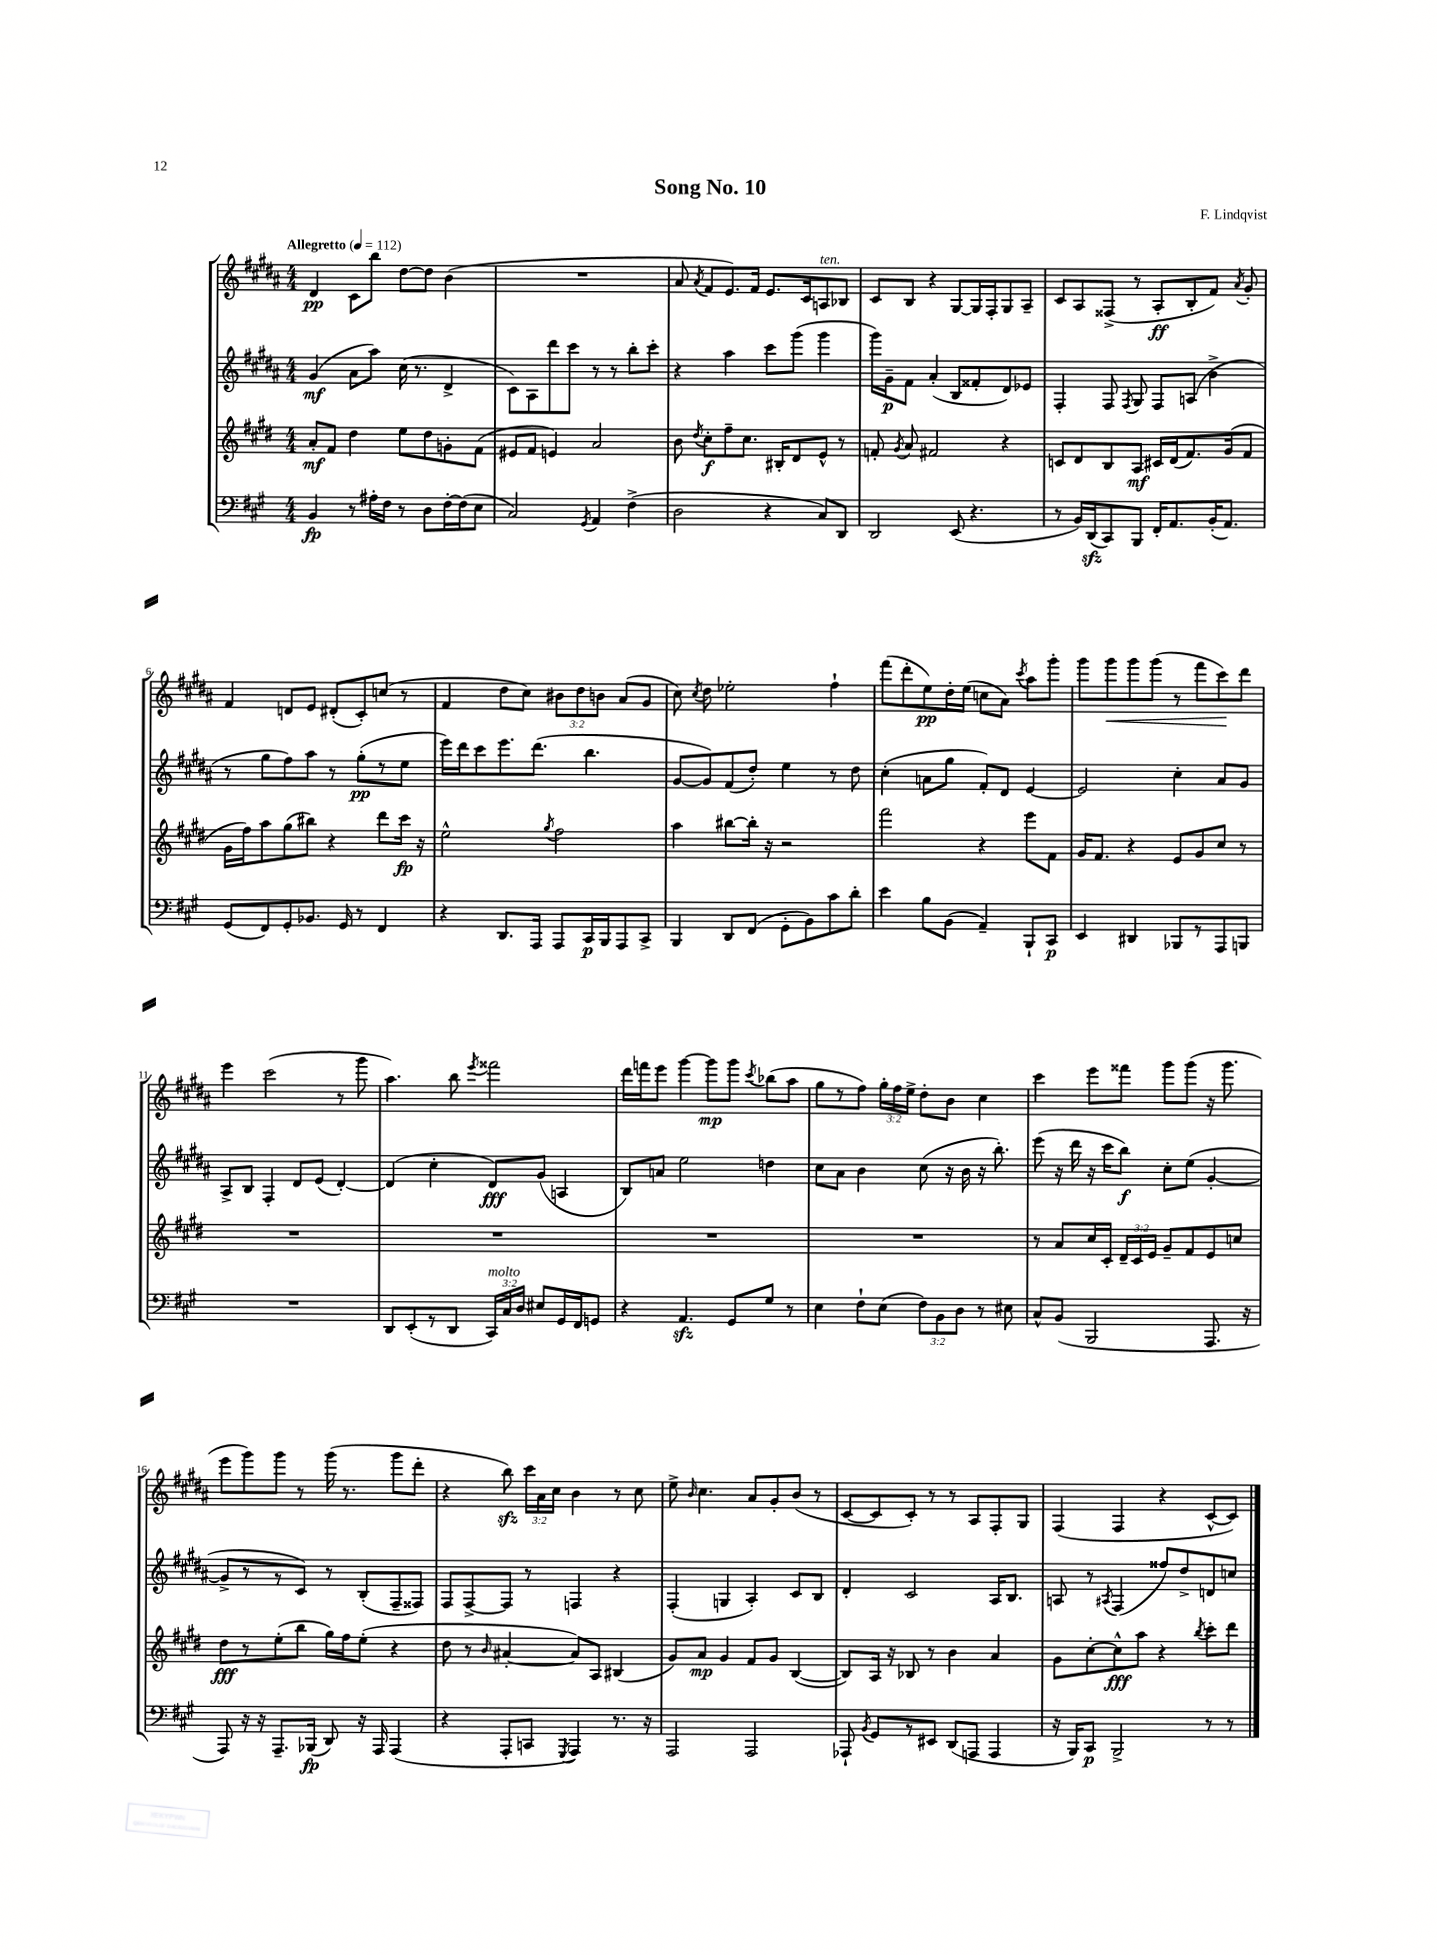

**kern	**dynam	**kern	**dynam	**kern	**dynam	**kern	**dynam
*part4	*part4	*part3	*part3	*part2	*part2	*part1	*part1
*staff4	*staff4	*staff3	*staff3	*staff2	*staff2	*staff1	*staff1
*clefF4	*	*clefG2	*	*clefG2	*	*clefG2	*
*k[f#c#g#]	*	*k[f#c#g#d#]	*	*k[f#c#g#d#a#]	*	*k[f#c#g#d#a#]	*
*M4/4	*	*M4/4	*	*M4/4	*	*M4/4	*
*MM112	*	*MM112	*	*MM112	*	*MM112	*
=1	=1	=1	=1	=1	=1	=1	=1
!	!	!	!	!	!	!LO:TX:a:B:t=Allegretto	!
4BB/	fp	8a'/L	mf	(4g#/	mf	4d#/	pp
.	.	8f#/J	.	.	.	.	.
8r	.	4dd#\	.	8a#\L	.	8c#\L	.
16A#X'\LL	.	.	.	8aa#\J)	.	8bb\J	.
16F#\JJ	.	.	.	.	.	.	.
8r	.	8ee\L	.	(16cc#\	.	[8dd#\L	.
.	.	.	.	8.r	.	.	.
8D\L	.	8dd#\	.	.	.	8dd#\J]	.
[16F#'\L	.	8gn'\	.	4d#^/	.	(4b\	.
(16F#\J]	.	.	.	.	.	.	.
8E\J	.	(8f#\J	.	.	.	.	.
=2	=2	=2	=2	=2	=2	=2	=2
2C#/)	.	8e#X/L	.	8c#\L)	.	1r	.
.	.	8f#/J	.	8A#\	.	.	.
.	.	4en/)	.	8ddd#\	.	.	.
.	.	.	.	8ccc#\J	.	.	.
8qGG#/	.	.	.	.	.	.	.
4AA/	.	2a/	.	8r	.	.	.
.	.	.	.	8r	.	.	.
(4F#^\	.	.	.	8bb'\L	.	.	.
.	.	.	.	8ccc#'\J	.	.	.
=3	=3	=3	=3	=3	=3	=3	=3
2D\	.	8b\	.	4r	.	8a#/	.
.	.	8qdd#/	.	.	.	8qa#/	.
.	.	8cc#'\L	f	.	.	8f#/L	.
.	.	8ff#~\	.	4aa#\	.	8.e/)	.
.	.	8.cc#\J	.	.	.	.	.
.	.	.	.	.	.	16f#/Jk	.
4r	.	.	.	8ccc#\L	.	8.e/L	.
.	.	16B#X'/KL	.	.	.	.	.
.	.	8d#/	.	(8ggg#\J	.	.	.
.	.	.	.	.	.	16c#/k	.
!	!	!	!	!	!	!LO:TX:a:i:t=ten.	!
8C#/L)	.	8e^^/J	.	4ggg#\	.	8An/	.
8DD/J	.	8r	.	.	.	8B-X/J	.
=4	=4	=4	=4	=4	=4	=4	=4
2DD/	.	8fn'/	.	16ggg#\LL)	.	8c#/L	.
.	.	.	.	16g#~\J	p	.	.
.	.	8qg#/	.	.	.	.	.
.	.	8a/	.	8f#\J	.	8B/J	.
.	.	2f#X/	.	(4a#'/	.	4r	.
(8EE/	.	.	.	8B/L	.	[8G#/L	.
4.r	.	.	.	8f##X'/	.	16G#/L]	.
.	.	.	.	.	.	16F#'/J	.
.	.	4r	.	8d#/)	.	8G#/	.
.	.	.	.	8e-X/J	.	8A#~/J	.
=5	=5	=5	=5	=5	=5	=5	=5
8r	.	8cn/L	.	4F#'/	.	8c#/L	.
16BB/LL)	.	8d#/	.	.	.	8A#/	.
(16DDzz/J	.	.	.	.	.	.	.
8CC#/)	.	8B/	.	8F#/	.	(8F##X^/J	.
.	.	.	.	8qF#/	.	.	.
8BBB/J	.	8A/J	mf	8G#/	.	8r	.
16FF#'/KL	.	16c#X/LL	.	8F#/L	.	8A#'/L	ff
8.AA/	.	(16d#/J	.	.	.	.	.
.	.	8.f#/)	.	(8An/J	.	8B'/	.
(16BB'/K	.	.	.	4b^\	.	8f#/J)	.
8.AA/J)	.	(16g#/k	.	.	.	.	.
.	.	.	.	.	.	8qa#/	.
.	.	8f#/J	.	.	.	8g#'/	.
!!LO:LB:g=z
=6	=6	=6	=6	=6	=6	=6	=6
(8GG#/L	.	16g#\LL	.	8r	.	4f#/	.
.	.	16ff#\J)	.	.	.	.	.
8FF#/)	.	8aa\	.	8gg#\L	.	.	.
8GG#'/	.	(8gg#\	.	8ff#\)	.	8dn/L	.
8.BB-X/J	.	8bb#X\J)	.	8aa#\J	.	8e/J	.
.	.	4r	.	8r	.	(8d#X'/L	.
16GG#/	.	.	.	.	.	.	.
8r	.	.	.	(8gg#'\L	pp	8c#'/)	.
4FF#/	.	8ddd#\L	.	8r	.	(8ccn/J	.
.	.	16ccc#\Jk	fp	8ee\J	.	8r	.
.	.	16r	.	.	.	.	.
=7	=7	=7	=7	=7	=7	=7	=7
4r	.	2ee^^\	.	16eee\LL)	.	4f#/	.
.	.	.	.	16ddd#\J	.	.	.
.	.	.	.	8ccc#\	.	.	.
8.DD/L	.	.	.	8.eee\	.	8dd#\L	.
.	.	.	.	.	.	8cc#\J)	.
16AAA/Jk	.	.	.	(8.ddd#\J	.	.	.
.	.	8qgg#/	.	.	.	.	.
8AAA/L	.	2ff#\	.	.	.	12b#X\L	.
.	.	.	.	.	.	12dd#\	.
16CC#/L	p	.	.	4.bb\	.	.	.
.	.	.	.	.	.	12bn\J	.
16BBB/J	.	.	.	.	.	.	.
8AAA/	.	.	.	.	.	(8a#/L	.
8CC#^/J	.	.	.	.	.	8g#/J	.
=8	=8	=8	=8	=8	=8	=8	=8
4BBB/	.	4aa\	.	[8g#/L	.	8cc#\)	.
.	.	.	.	.	.	8qcc#/	.
.	.	.	.	8g#/])	.	8dd#\	.
8DD/L	.	[8bb#X\L	.	(8f#/	.	2ee-X'\	.
(8FF#/J	.	16bb#'\Jk]	.	8dd#'/J)	.	.	.
.	.	16r	.	.	.	.	.
8GG#'\L	.	2r	.	4ee\	.	.	.
8BB\)	.	.	.	.	.	.	.
8c#\	.	.	.	8r	.	4ff#`\	.
8d'\J	.	.	.	8dd#\	.	.	.
=9	=9	=9	=9	=9	=9	=9	=9
4e\	.	2fff#\	.	(4cc#'\	.	(8fff#\L	.
.	.	.	.	.	.	8ddd#'\	.
8B\L	.	.	.	8an\L	.	8ee\)	pp
(8BB\J	.	.	.	8gg#\J	.	16dd#'\L	.
.	.	.	.	.	.	(16ee\JJ	.
4AA~/)	.	4r	.	8f#'/L)	.	8ccn\L	.
.	.	.	.	8d#/J	.	8a#\J)	.
.	.	.	.	.	.	8qccc#/	.
8BBB`/L	.	8eee\L	.	[4e/	.	8aa#\L	.
8CC#/J	p	8f#\J	.	.	.	8ggg#'\J	.
=10	=10	=10	=10	=10	=10	=10	=10
4EE/	.	16g#/KL	.	2e/]	.	8ggg#\L	.
.	.	8.f#/J	.	.	.	.	.
!	!	!	!	!	!	!	!LO:HP:b
.	.	.	.	.	.	8ggg#\	<
4DD#X/	.	4r	.	.	.	8ggg#\	.
.	.	.	.	.	.	(8ggg#\J	.
8BBB-X/L	.	8e/L	.	4cc#'\	.	8r	.
8r	.	8g#/	.	.	.	8fff#\L	.
8AAA/	.	8cc#/J	.	8a#/L	.	8ccc#\)	.
8BBBn/J	.	8r	.	8g#/J	.	8ddd#\J	[
!!LO:LB:g=z
=11	=11	=11	=11	=11	=11	=11	=11
1r	.	1r	.	8A#^/L	.	4eee\	.
.	.	.	.	8B/J	.	.	.
.	.	.	.	4F#'/	.	(2ccc#\	.
.	.	.	.	8d#/L	.	.	.
.	.	.	.	(8e/J	.	.	.
.	.	.	.	[4d#'/)	.	8r	.
.	.	.	.	.	.	8ggg#\	.
=12	=12	=12	=12	=12	=12	=12	=12
8DD/L	.	1r	.	(4d#/]	.	4.aa#\)	.
(8EE'/	.	.	.	.	.	.	.
8r	.	.	.	4cc#'\	.	.	.
8DD/J	.	.	.	.	.	8bb\	.
.	.	.	.	.	.	8qeee/	.
!LO:TX:a:i:t=molto	!	!	!	!	!	!	!
24CC#/LL)	.	.	.	8d#/L)	fff	2fff##X\	.
24C#/	.	.	.	.	.	.	.
24D/JJ	.	.	.	.	.	.	.
8E#X/L	.	.	.	(8g#/J	.	.	.
16GG#/L	.	.	.	4An/	.	.	.
16FF#/J	.	.	.	.	.	.	.
8GGn/J	.	.	.	.	.	.	.
=13	=13	=13	=13	=13	=13	=13	=13
4r	.	1r	.	8B/L)	.	16ddd#\LL	.
.	.	.	.	.	.	16fffn\J	.
.	.	.	.	8an/J	.	8eee\J	.
4.AAzz/	.	.	.	2ee\	.	[4ggg#\	.
.	.	.	.	.	.	8ggg#\L]	mp
8GG#/L	.	.	.	.	.	8ggg#\J	.
.	.	.	.	.	.	8qccc#/	.
8G#/J	.	.	.	4ddn\	.	(8bb-X\L	.
8r	.	.	.	.	.	8aa#\J	.
=14	=14	=14	=14	=14	=14	=14	=14
4E\	.	1r	.	8cc#\L	.	8gg#\L	.
.	.	.	.	8a#\J	.	8r	.
8F#`\L	.	.	.	4b\	.	8ff#\J)	.
(8E\J	.	.	.	.	.	24gg#'\LL	.
.	.	.	.	.	.	24ff#\	.
.	.	.	.	.	.	24ee^\JJ	.
12F#\L)	.	.	.	(8cc#\	.	8dd#'\L	.
12BB\	.	.	.	.	.	.	.
.	.	.	.	16r	.	8b\J	.
12D\J	.	.	.	.	.	.	.
.	.	.	.	16b\	.	.	.
8r	.	.	.	16r	.	4cc#\	.
.	.	.	.	8.bb'\)	.	.	.
8E#X\	.	.	.	.	.	.	.
=15	=15	=15	=15	=15	=15	=15	=15
8C#^^/L	.	8r	.	(8eee\	.	4ccc#\	.
(8BB/J	.	8a/L	.	16r	.	.	.
.	.	.	.	16ddd#\	.	.	.
2BBB/	.	16cc#/L	.	16r	.	8eee\L	.
.	.	16c#'/JJ	.	16ccc#\KL	.	.	.
.	.	24d#~/LL	.	8bb\J)	f	8fff##X\J	.
.	.	24c#/	.	.	.	.	.
.	.	24e/JJ	.	.	.	.	.
.	.	8g#~/L	.	8cc#'\L	.	8ggg#\L	.
.	.	8f#/	.	(8ee\J	.	(8ggg#\J	.
8.AAA/	.	8e/	.	[4g#'/	.	16r	.
.	.	.	.	.	.	8.ggg#\	.
.	.	8ccn/J	.	.	.	.	.
16r	.	.	.	.	.	.	.
!!LO:LB:g=z
=16	=16	=16	=16	=16	=16	=16	=16
8AAA/)	.	8dd#\L	fff	8g#^/L]	.	8eee\L	.
16r	.	8r	.	8r	.	8ggg#\)	.
16r	.	.	.	.	.	.	.
8.AAA~/L	.	(8ee'\	.	8r	.	8ggg#\J	.
.	.	8bb\J	.	8c#/J)	.	8r	.
(16BBB-X/Jk	fp	.	.	.	.	.	.
8DD/)	.	16gg#\LL)	.	8r	.	(16ggg#\	.
.	.	16ff#\J	.	.	.	8.r	.
16r	.	(8ee'\J	.	(8B'/L	.	.	.
16AAA/	.	.	.	.	.	.	.
(4AAA/	.	4r	.	8F#~/	.	8ggg#\L	.
.	.	.	.	8F##X/J)	.	8ddd#'\J	.
=17	=17	=17	=17	=17	=17	=17	=17
4r	.	8dd#\	.	8F#/L	.	4r	.
.	.	8r	.	[8F#^/	.	.	.
.	.	16qqb/	.	.	.	.	.
8AAA'/L	.	[4a#X'/	.	8F#/J]	.	8bbzz\)	.
8CCn/J	.	.	.	8r	.	24ccc#\LL	.
.	.	.	.	.	.	24a#\	.
.	.	.	.	.	.	24cc#\JJ	.
8qGGG#/	.	.	.	.	.	.	.
4AAA/)	.	8a#/L])	.	4Fn/	.	4b\	.
.	.	8A/J	.	.	.	.	.
8.r	.	(4B#X/	.	4r	.	8r	.
.	.	.	.	.	.	8cc#\	.
16r	.	.	.	.	.	.	.
=18	=18	=18	=18	=18	=18	=18	=18
2AAA/	.	8g#/L)	.	(4F#'/	.	8ee^\	.
.	.	.	.	.	.	16qqb/	.
.	.	8a/J	mp	.	.	4.cc#\	.
.	.	4g#/	.	4Gn/	.	.	.
2AAA/	.	8f#/L	.	4A#'/)	.	8a#/L	.
.	.	8g#/J	.	.	.	8g#'/	.
.	.	([4B/	.	8c#/L	.	(8b/J	.
.	.	.	.	8B/J	.	8r	.
=19	=19	=19	=19	=19	=19	=19	=19
8AAA-X`/	.	8B/L])	.	4d#'/	.	[8c#/L	.
8qBB/	.	.	.	.	.	.	.
8GG#/L	.	16A/Jk	.	.	.	8c#/]	.
.	.	16r	.	.	.	.	.
8r	.	8B-X/	.	2c#/	.	8c#'/J)	.
8EE#X/J	.	8r	.	.	.	8r	.
(8DD/L	.	4b\	.	.	.	8r	.
8AAAn/J	.	.	.	.	.	8A#/L	.
4AAA/	.	4a/	.	16A#/KL	.	8F#'/	.
.	.	.	.	8.B/J	.	.	.
.	.	.	.	.	.	8G#/J	.
=20	=20	=20	=20	=20	=20	=20	=20
16r	.	8g#\L	.	8An/	.	(4F#/	.
16BBB/KL)	.	.	.	.	.	.	.
8CC#/J	p	[8cc#'\	.	8r	.	.	.
.	.	.	.	8qA#X/	.	.	.
2BBB^/	.	8cc#^^\]	fff	(4F#/	.	4F#/	.
.	.	8aa\J	.	.	.	.	.
.	.	4r	.	8ff##X/L)	.	4r	.
.	.	.	.	8dd#^/	.	.	.
.	.	8qbb/	.	.	.	.	.
8r	.	8ccc#'\L	.	8dn/	.	[8c#^^/L	.
8r	.	8ddd#\J	.	8ccn/J	.	8c#/J])	.
==	==	==	==	==	==	==	==
*-	*-	*-	*-	*-	*-	*-	*-
